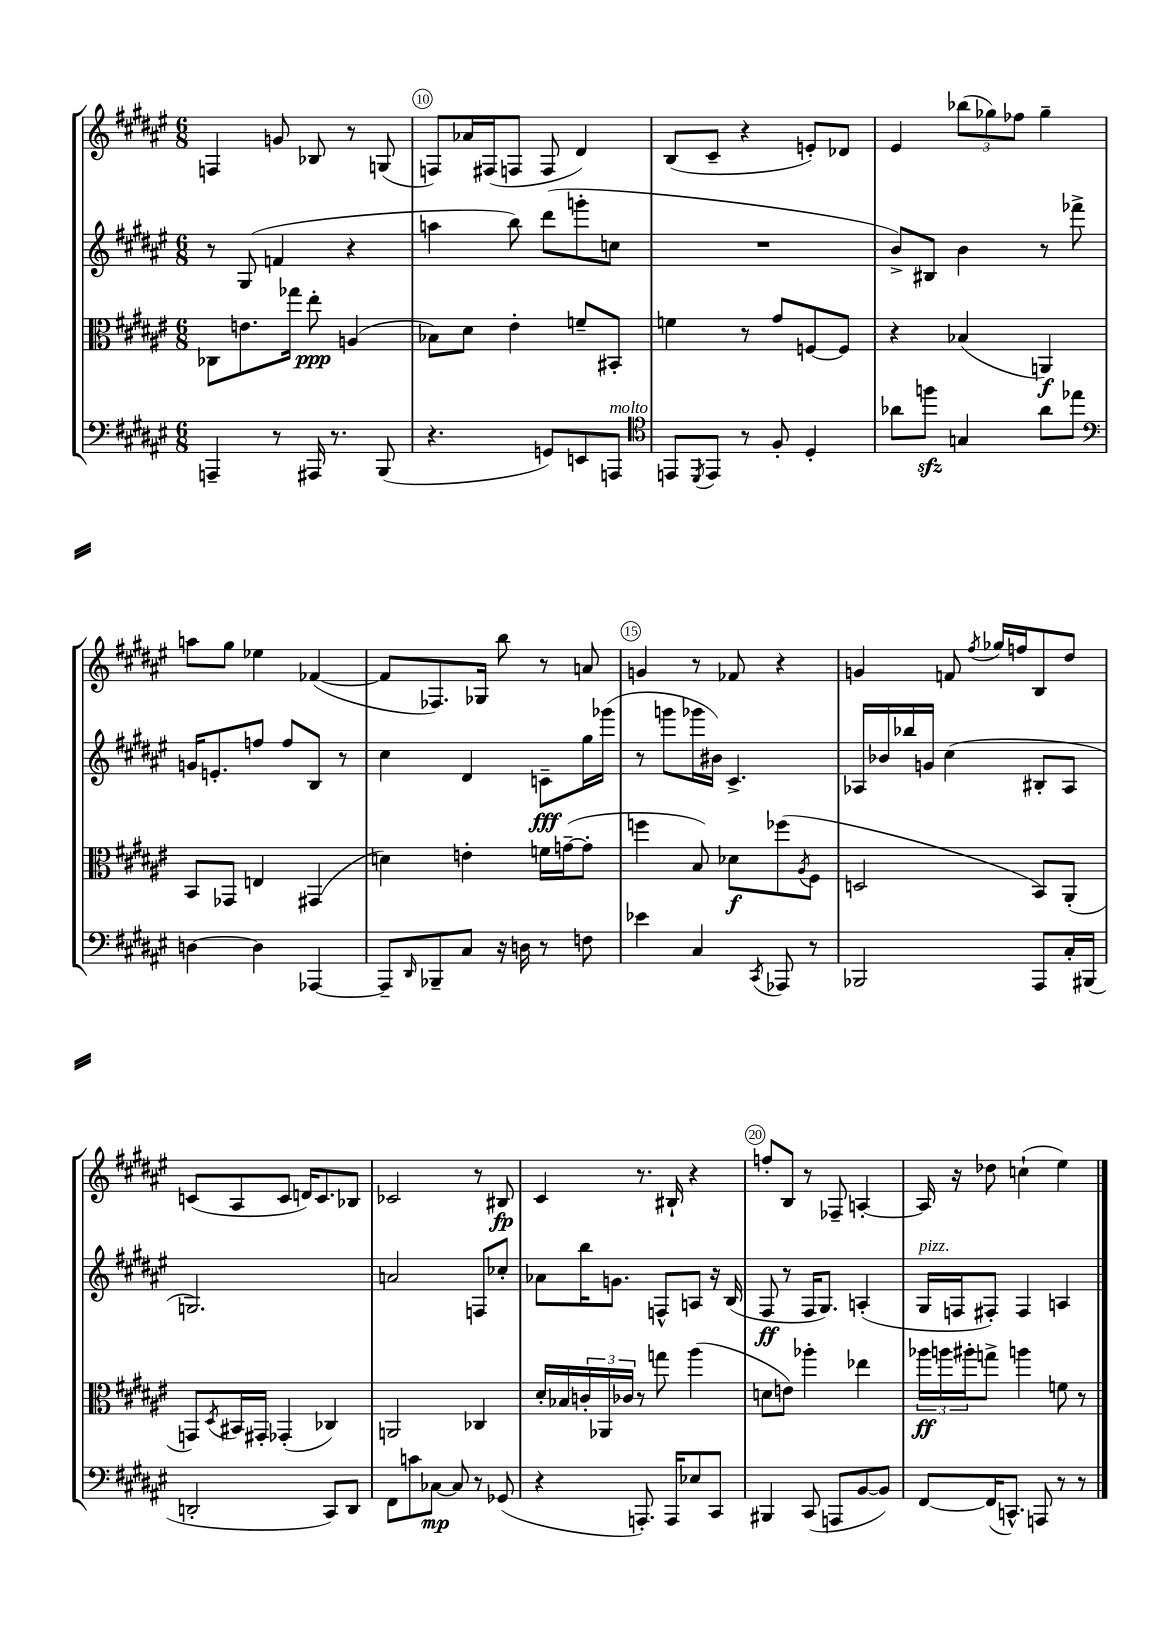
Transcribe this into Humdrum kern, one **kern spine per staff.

**kern	**dynam	**kern	**dynam	**kern	**dynam	**kern	**dynam
*part4	*part4	*part3	*part3	*part2	*part2	*part1	*part1
*staff4	*staff4	*staff3	*staff3	*staff2	*staff2	*staff1	*staff1
*clefF4	*	*clefC3	*	*clefG2	*	*clefG2	*
*k[f#c#g#d#a#e#]	*	*k[f#c#g#d#a#e#]	*	*k[f#c#g#d#a#e#]	*	*k[f#c#g#d#a#e#]	*
*M6/8	*	*M6/8	*	*M6/8	*	*M6/8	*
=9	=9	=9	=9	=9	=9	=9	=9
4AAAn~/	.	8C-X\L	.	8r	.	4Fn/	.
.	.	8.en\	.	(8G#/	.	.	.
8r	.	.	.	4fn/	.	8gn/	.
.	.	16gg-X\Jk	.	.	.	.	.
16AAA#X/	.	8ee#'\	ppp	.	.	8B-X/	.
8.r	.	.	.	.	.	.	.
.	.	(4An/	.	4r	.	8r	.
(8BBB/	.	.	.	.	.	(8Gn/	.
=10	=10	=10	=10	=10	=10	=10	=10
4.r	.	8B-X\L)	.	4aan\	.	8Fn/L)	.
.	.	8d#\J	.	.	.	16a-X/L	.
.	.	.	.	.	.	(16F#X/J	.
.	.	4e#'\	.	8bb\)	.	8Fn/J	.
8GGn/L)	.	.	.	(8ddd#\L	.	8F/	.
8EEn/	.	8fn~/L	.	8gggn'\	.	4d#/)	.
!LO:TX:a:i:t=molto	!	!	!	!	!	!	!
8AAAn/J	.	8BB#X'/J	.	8ccn\J	.	.	.
=11	=11	=11	=11	=11	=11	=11	=11
*clefC4	*	*	*	*	*	*	*
8EEn/L	.	4fn\	.	2.r	.	(8B/L	.
8qDD#/	.	.	.	.	.	.	.
8EE/J	.	.	.	.	.	8c#~/J	.
8r	.	8r	.	.	.	4r	.
8F#'/	.	8g#/L	.	.	.	.	.
4D#'/	.	[8Fn/	.	.	.	8en'/L)	.
.	.	8F/J]	.	.	.	8d-X/J	.
=12	=12	=12	=12	=12	=12	=12	=12
8a-X\L	.	4r	.	8b^/L)	.	4e#/	.
8ffnzz\J	.	.	.	8B#X/J	.	.	.
4Gn/	.	(4B-X/	.	4b\	.	(12bb-X\L	.
.	.	.	.	.	.	12gg-X\)	.
.	.	.	.	.	.	12ff-X\J	.
8a-\L	.	4AAn/)	f	8r	.	4gg-~\	.
8ee-X\J	.	.	.	8fff-X^\	.	.	.
!!LO:LB:g=z
=13	=13	=13	=13	=13	=13	=13	=13
*clefF4	*	*	*	*	*	*	*
[4Dn\	.	8BB/L	.	16gn/KL	.	8aan\L	.
.	.	.	.	8.en'/	.	.	.
.	.	8GG-X/J	.	.	.	8gg#\J	.
4D\]	.	4En/	.	8ffn/J	.	4ee-X\	.
.	.	.	.	8ff/L	.	.	.
[4AAA-X/	.	(4GG#X/	.	8B/J	.	([4f-X/	.
.	.	.	.	8r	.	.	.
=14	=14	=14	=14	=14	=14	=14	=14
8AAA-~/L]	.	4dn\)	.	4cc#\	.	8f-/L]	.
16qqDD#/	.	.	.	.	.	.	.
8BBB-X~/	.	.	.	.	.	8.F-X/)	.
8C#/J	.	4en'\	.	4d#/	.	.	.
.	.	.	.	.	.	16G-X/Jk	.
16r	.	.	.	.	.	8bb\	.
16Dn\	.	.	.	.	.	.	.
8r	.	16fn\LL	.	8cn~\L	fff	8r	.
.	.	([16gn~\J	.	.	.	.	.
8Fn\	.	8g'\J]	.	16gg#\L	.	8an/	.
.	.	.	.	(16ggg-X\JJ	.	.	.
=15	=15	=15	=15	=15	=15	=15	=15
4e-X\	.	4ffn\	.	8r	.	4gn/	.
.	.	.	.	8gggn\L	.	.	.
4C#/	.	8B/)	.	16ggg-X\L	.	8r	.
.	.	.	.	16b#X\JJ)	.	.	.
.	.	8d-X\L	f	4.c#^/	.	8f-X/	.
8qCC#/	.	.	.	.	.	.	.
8AAA-X/	.	(8ff-X\	.	.	.	4r	.
.	.	8qA#/	.	.	.	.	.
8r	.	8F#\J	.	.	.	.	.
=16	=16	=16	=16	=16	=16	=16	=16
2BBB-X/	.	2Dn/	.	16A-X/LL	.	4gn/	.
.	.	.	.	16b-X/	.	.	.
.	.	.	.	16bb-X/	.	.	.
.	.	.	.	16gn/JJ	.	.	.
.	.	.	.	(4cc#\	.	8fn/	.
.	.	.	.	.	.	8qff#/	.
.	.	.	.	.	.	16gg-X/LL	.
.	.	.	.	.	.	16ffn/J	.
8AAA#/L	.	8BB/L)	.	8B#X'/L	.	8B/	.
16C#'/L	.	(8AA#'/J	.	8A-/J	.	8dd#/J	.
(16BBB#X/JJ	.	.	.	.	.	.	.
!!LO:LB:g=z
=17	=17	=17	=17	=17	=17	=17	=17
2DDn'/	.	8GGn/L)	.	2.Gn/)	.	(8cn/L	.
.	.	8qD#/	.	.	.	.	.
.	.	16BB#X/L	.	.	.	8A#/	.
.	.	16GG#X'/JJ	.	.	.	.	.
.	.	(4GG-X'/	.	.	.	8c/J	.
.	.	.	.	.	.	16dn/KL)	.
.	.	.	.	.	.	8.c/	.
8CC#/L)	.	4C-X/)	.	.	.	.	.
8DD/J	.	.	.	.	.	8B-X/J	.
=18	=18	=18	=18	=18	=18	=18	=18
8FF#\L	.	2AAn/	.	2an/	.	2c-X/	.
8cn\	.	.	.	.	.	.	.
[8C-X\J	mp	.	.	.	.	.	.
8C-/]	.	.	.	.	.	.	.
8r	.	4C-X/	.	8Fn/L	.	8r	.
(8GG-X/	.	.	.	8cc-X'/J	.	8B#X/	fp
=19	=19	=19	=19	=19	=19	=19	=19
4r	.	16d#'/LL	.	8a-X\L	.	4c#/	.
.	.	16B-X/	.	.	.	.	.
.	.	24cn'/	.	16bb\K	.	.	.
.	.	24AA-X/	.	.	.	.	.
.	.	.	.	8.gn\J	.	.	.
.	.	24c-X/JJ	.	.	.	.	.
8.AAAn'/)	.	8r	.	.	.	8.r	.
.	.	8ggn\	.	8Fn^^/L	.	.	.
16AAA/KL	.	.	.	.	.	16B#X`/	.
8E-X/	.	(4aa#\	.	8An/J	.	4r	.
8CC#/J	.	.	.	16r	.	.	.
.	.	.	.	(16B/	.	.	.
=20	=20	=20	=20	=20	=20	=20	=20
4BBB#X/	.	8dn\L	.	8F#/	ff	8ffn'/L	.
.	.	8en\J)	.	8r	.	8B/J	.
(8CC#/	.	4aa-X'\	.	16F#/KL	.	8r	.
.	.	.	.	8.G#/J)	.	.	.
8AAAn/L	.	.	.	.	.	8F-X~/	.
[8BB/	.	4ee-X\	.	(4An'/	.	[4An'/	.
8BB/J])	.	.	.	.	.	.	.
=21	=21	=21	=21	=21	=21	=21	=21
!	!	!	!	!LO:TX:a:i:t=pizz.	!	!	!
[8FF#/L	.	24aa-X\LL	ff	16G#/LL	.	16A/]	.
.	.	24aan\	.	.	.	.	.
.	.	.	.	16Fn/J	.	16r	.
.	.	24aa#X'\J	.	.	.	.	.
(16FF#/K]	.	8ggn^\J	.	8F#X'/J)	.	8dd-X\	.
8.CCn^^/J)	.	.	.	.	.	.	.
.	.	4aan\	.	4F#/	.	(4ccn`\	.
8AAAn/	.	.	.	.	.	.	.
8r	.	8fn\	.	4An/	.	4ee#\)	.
8r	.	8r	.	.	.	.	.
==	==	==	==	==	==	==	==
*-	*-	*-	*-	*-	*-	*-	*-
